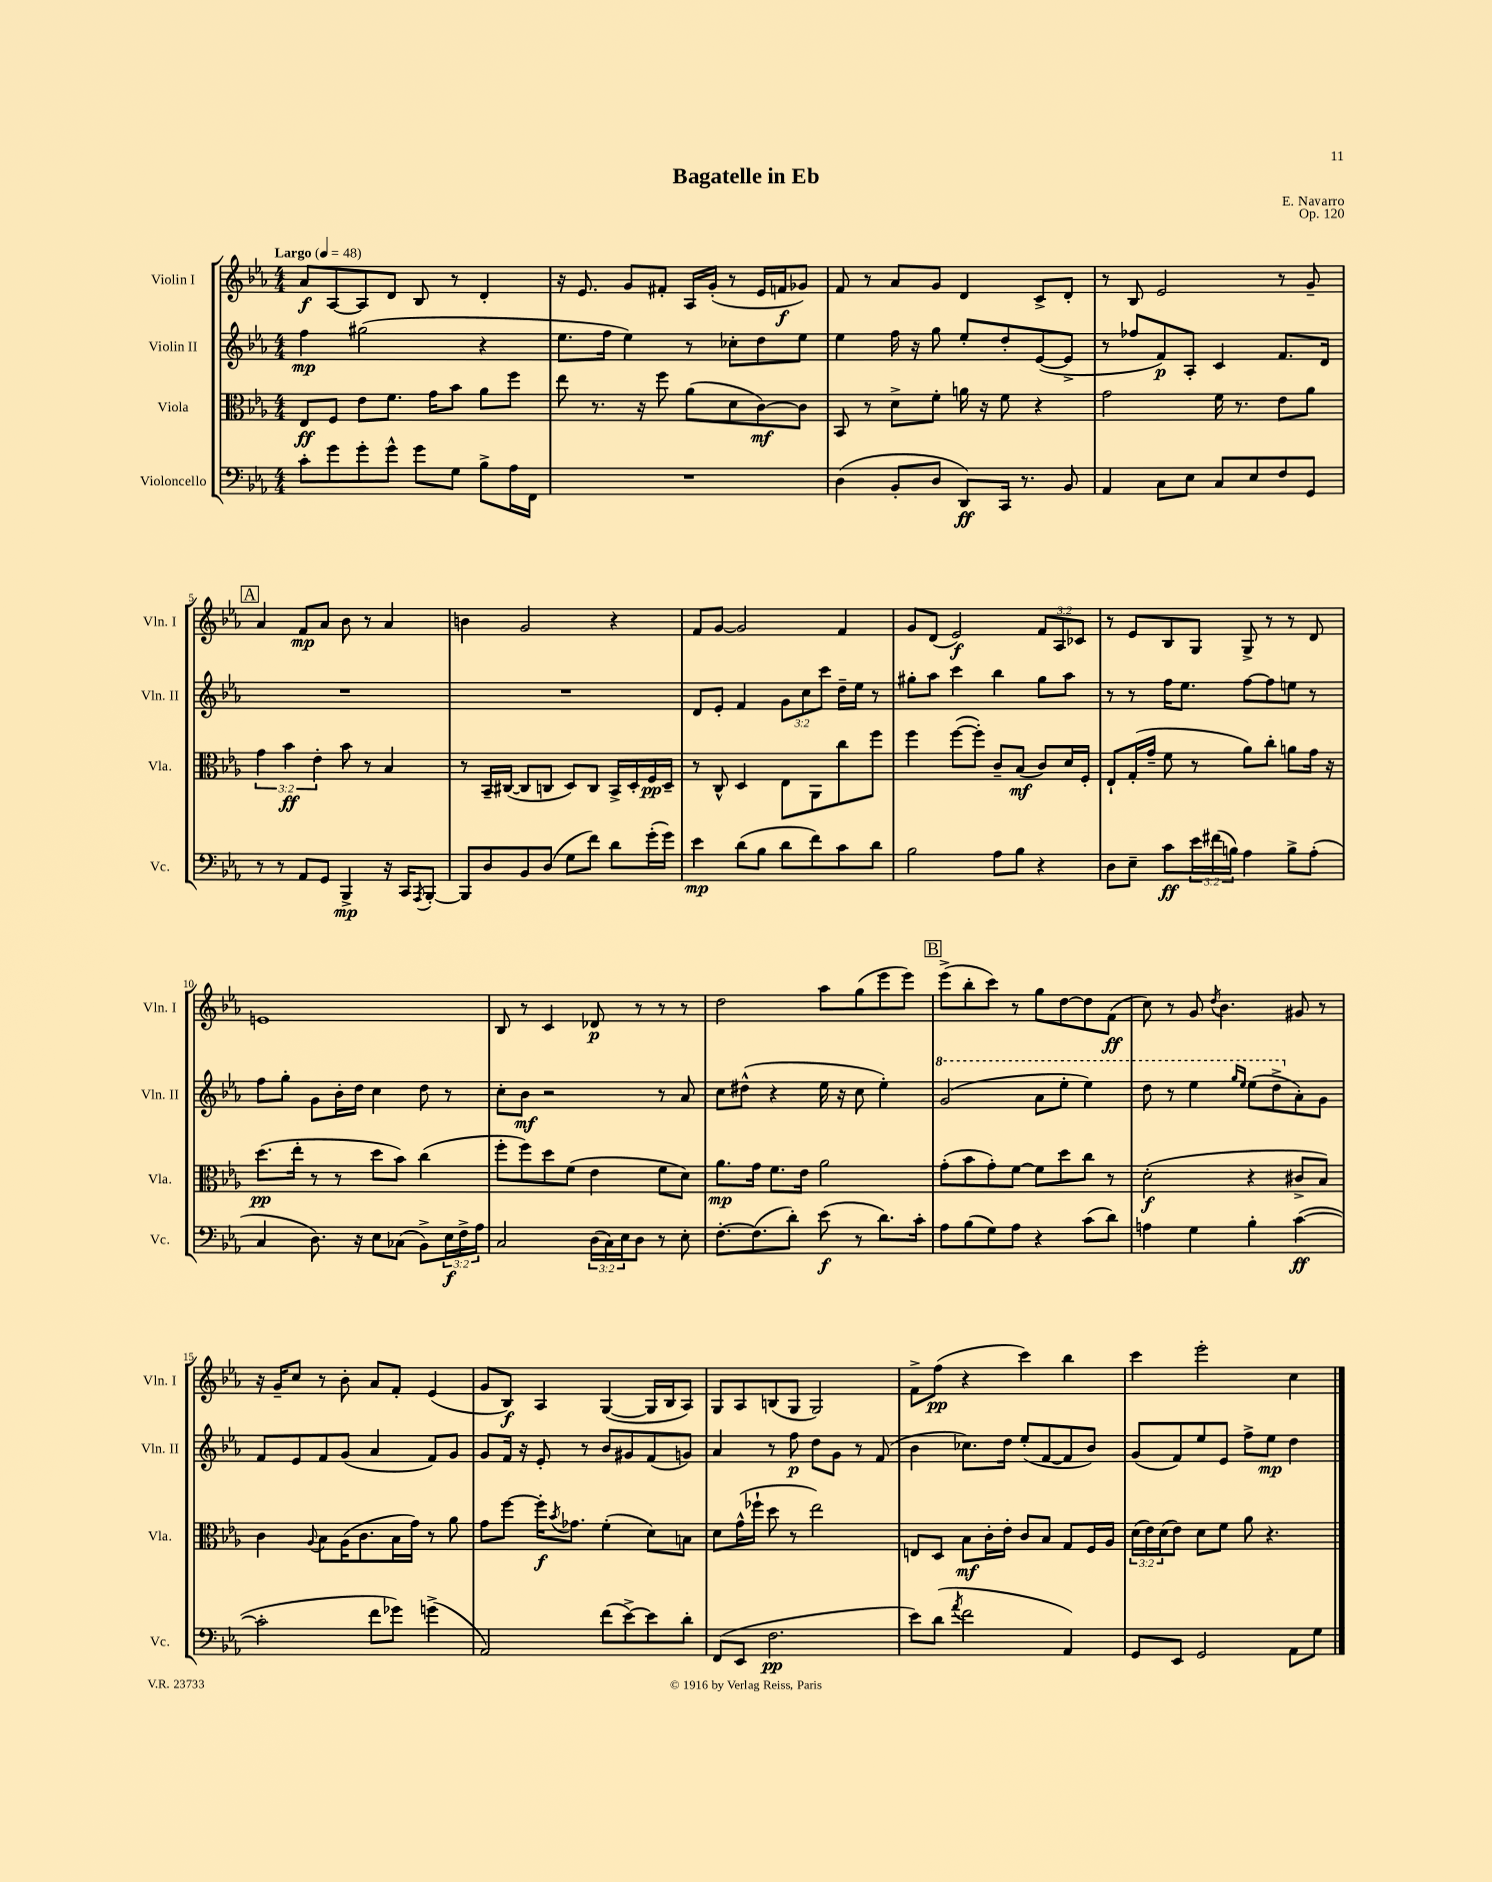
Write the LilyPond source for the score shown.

\header { title = "Bagatelle in Eb" composer = "E. Navarro" opus = "Op. 120" }
<<
\new StaffGroup <<
\new Staff = "s0" \with { instrumentName = "Violin I" shortInstrumentName = "Vln. I" } {
    \clef treble \key ees \major \numericTimeSignature \time 4/4 \override Staff.TupletNumber.text = #tuplet-number::calc-fraction-text \tempo "Largo" 4 = 48
    aes'8\f aes8~ aes8 d'8 bes8 r8 d'4-. |
    r16 ees'8. g'8 fis'8-. aes16 g'16-.( r8 ees'16 f'16\f ges'8) |
    f'8 r8 aes'8 g'8 d'4 c'8-> d'8-. |
    r8 bes8 ees'2 r8 g'8-- |
    \mark \markup { \box "A" } aes'4 f'8\mp aes'8 bes'8 r8 aes'4 |
    b'4 g'2 r4 |
    f'8 g'8~ g'2 f'4 |
    g'8 d'8( ees'2\f) \tuplet 3/2 { f'8 aes8 ces'8 } |
    r8 ees'8 bes8 g8 g8-> r8 r8 d'8 |
    e'1 |
    bes8 r8 c'4 des'8\p r8 r8 r8 |
    d''2 aes''8 g''8( ees'''8 ees'''8) |
    \mark \markup { \box "B" } ees'''8->( bes''8-. c'''8) r8 g''8 d''8~ d''8 f'8\ff( |
    c''8) r8 g'8 \acciaccatura { d''8 } bes'4. gis'8 r8 |
    r16 g'16-- c''8 r8 bes'8-. aes'8 f'8-. ees'4( |
    g'8 bes8\f) aes4 g4~( g16 bes16 aes8) |
    g8 aes8 b8( g8 g2) |
    f'8-> f''8\pp( r4 c'''4) bes''4 |
    c'''4 ees'''2-. c''4 \bar "|." |
}
\new Staff = "s1" \with { instrumentName = "Violin II" shortInstrumentName = "Vln. II" } {
    \clef treble \key ees \major \numericTimeSignature \time 4/4 \override Staff.TupletNumber.text = #tuplet-number::calc-fraction-text
    f''4\mp gis''2( r4 |
    ees''8. f''16 ees''4) r8 ces''8-. d''8 ees''8 |
    ees''4 f''16 r16 g''8 ees''8-. d''8-. ees'8~( ees'8-> |
    r8 fes''8 f'8\p) aes8-. c'4 f'8. d'16 |
    \mark \markup { \box "A" } R1 |
    R1 |
    d'8 ees'8-. f'4 \tuplet 3/2 { g'8 c''8 c'''8 } d''16-- ees''16 r8 |
    gis''8-. aes''8 c'''4 bes''4 gis''8 aes''8 |
    r8 r8 f''16 ees''8. f''8~ f''8 e''8 r8 |
    f''8 g''8-. g'8 bes'16-. d''16 c''4 d''8 r8 |
    c''8-. bes'8\mf r2 r8 aes'8 |
    c''8 dis''8-^( r4 ees''16 r16 c''8 ees''4-.) |
    \mark \markup { \box "B" } \ottava #1 g''2( aes''8 ees'''8-. ees'''4) |
    d'''8 r8 ees'''4 \grace { g'''16 ees'''16 } ees'''8( d'''8-> \ottava #0 aes'8-.) g'8 |
    f'8 ees'8 f'8 g'8( aes'4 f'8) g'8 |
    g'8 f'16 r16 ees'8-. r8 bes'8 gis'8 f'8( g'8) |
    aes'4 r8 f''8\p d''8 g'8 r8 f'8( |
    bes'4 ces''8.) d''16 ees''8-.( f'8~ f'8 bes'8) |
    g'8( f'8) ees''8 ees'8 f''8-> ees''8\mp d''4 \bar "|." |
}
\new Staff = "s2" \with { instrumentName = "Viola" shortInstrumentName = "Vla." } {
    \clef alto \key ees \major \numericTimeSignature \time 4/4 \override Staff.TupletNumber.text = #tuplet-number::calc-fraction-text
    ees8\ff f8 ees'8 f'8. g'16 bes'8 aes'8 f''8 |
    ees''8 r8. r16 f''8 aes'8( d'8 c'8~\mf) c'8 |
    bes,8 r8 d'8-> f'8-. a'16 r16 f'8 r4 |
    g'2 f'16 r8. ees'8 aes'8 |
    \mark \markup { \box "A" } \tuplet 3/2 { g'4 bes'4\ff ees'4-. } bes'8 r8 bes4 |
    r8 bes,16-- cis16~( cis8 c8 d8) c8 bes,16-> d16-. f16\pp d16-- |
    r8 c8-^ d4 ees8 aes,8 c''8 f''8 |
    f''4 f''8~( f''8-.) c'8-- bes8\mf( c'8) d'16 f16-. |
    ees8-! g16-.( g'16-- f'8 r8 aes'8) c''8-. a'8 g'16 r16 |
    d''8.\pp( ees''16-. r8 r8 d''8 bes'8) c''4( |
    f''8-. f''8) d''8 f'8( ees'4 f'8 d'8) |
    aes'8.\mp g'16 f'8. ees'16 aes'2 |
    \mark \markup { \box "B" } g'8-.( bes'8 g'8-.) f'8~ f'8 d''8 c''8 r8 |
    d'2-.\f( r4 cis'8-> bes8) |
    c'4 \appoggiatura { aes8 } bes8 aes16( c'8. bes16 g'16) r8 aes'8 |
    g'8 f''8~ f''16-.\f \acciaccatura { bes'8 } ges'8. f'4-.( d'8) b8 |
    d'8 g'16-^( fes''16-! d''8 r8 ees''2) |
    e8 d8 bes8\mf c'16-. ees'16-. c'8 bes8 g8 f16 aes16 |
    \tuplet 3/2 { d'16( ees'16) d'16( } ees'8) d'8 f'8 aes'8 r4. \bar "|." |
}
\new Staff = "s3" \with { instrumentName = "Violoncello" shortInstrumentName = "Vc." } {
    \clef bass \key ees \major \numericTimeSignature \time 4/4 \override Staff.TupletNumber.text = #tuplet-number::calc-fraction-text
    c'8-. g'8 g'8-. g'8-^ g'8 g8 bes8-> aes16 f,16 |
    R1 |
    d4( bes,8-. d8 d,8\ff) c,16 r8. bes,8 |
    aes,4 c8 ees8 c8 ees8 f8 g,8 |
    \mark \markup { \box "A" } r8 r8 aes,8 g,8 bes,,4->\mp r16 c,16 \acciaccatura { aes,,8 } bes,,8~-. |
    bes,,8 d8 bes,8 d8( g8 f'8) d'8 g'16-.( g'16) |
    ees'4\mp d'8( bes8 d'8 f'8) c'8 d'8 |
    bes2 aes8 bes8 r4 |
    d8 ees8-- c'8\ff \tuplet 3/2 { ees'16 fis'16( b16) } aes4 b8-> aes8-.( |
    c4 d8.) r16 ees8 ces8( bes,8->) \tuplet 3/2 { ees16\f f16-> aes16 } |
    c2 \tuplet 3/2 { d16( c16) ees16 } d8 r8 ees8-. |
    f8.~-. f8.( d'8-.) ees'8\f( r8 d'8.) c'16-. |
    \mark \markup { \box "B" } aes8 bes8( g8) aes8 r4 c'8( d'8) |
    a4 g4 bes4-. c'4~\ff( |
    c'2-. f'8 ges'8) g'4->( |
    aes,2) f'8( ees'8~->) ees'8 d'8-. |
    f,8( ees,8 f2.\pp |
    ees'8) d'8( \acciaccatura { aes'8 } f'2 aes,4) |
    g,8 ees,8 g,2 aes,8 g8 \bar "|." |
}
>>
>>
